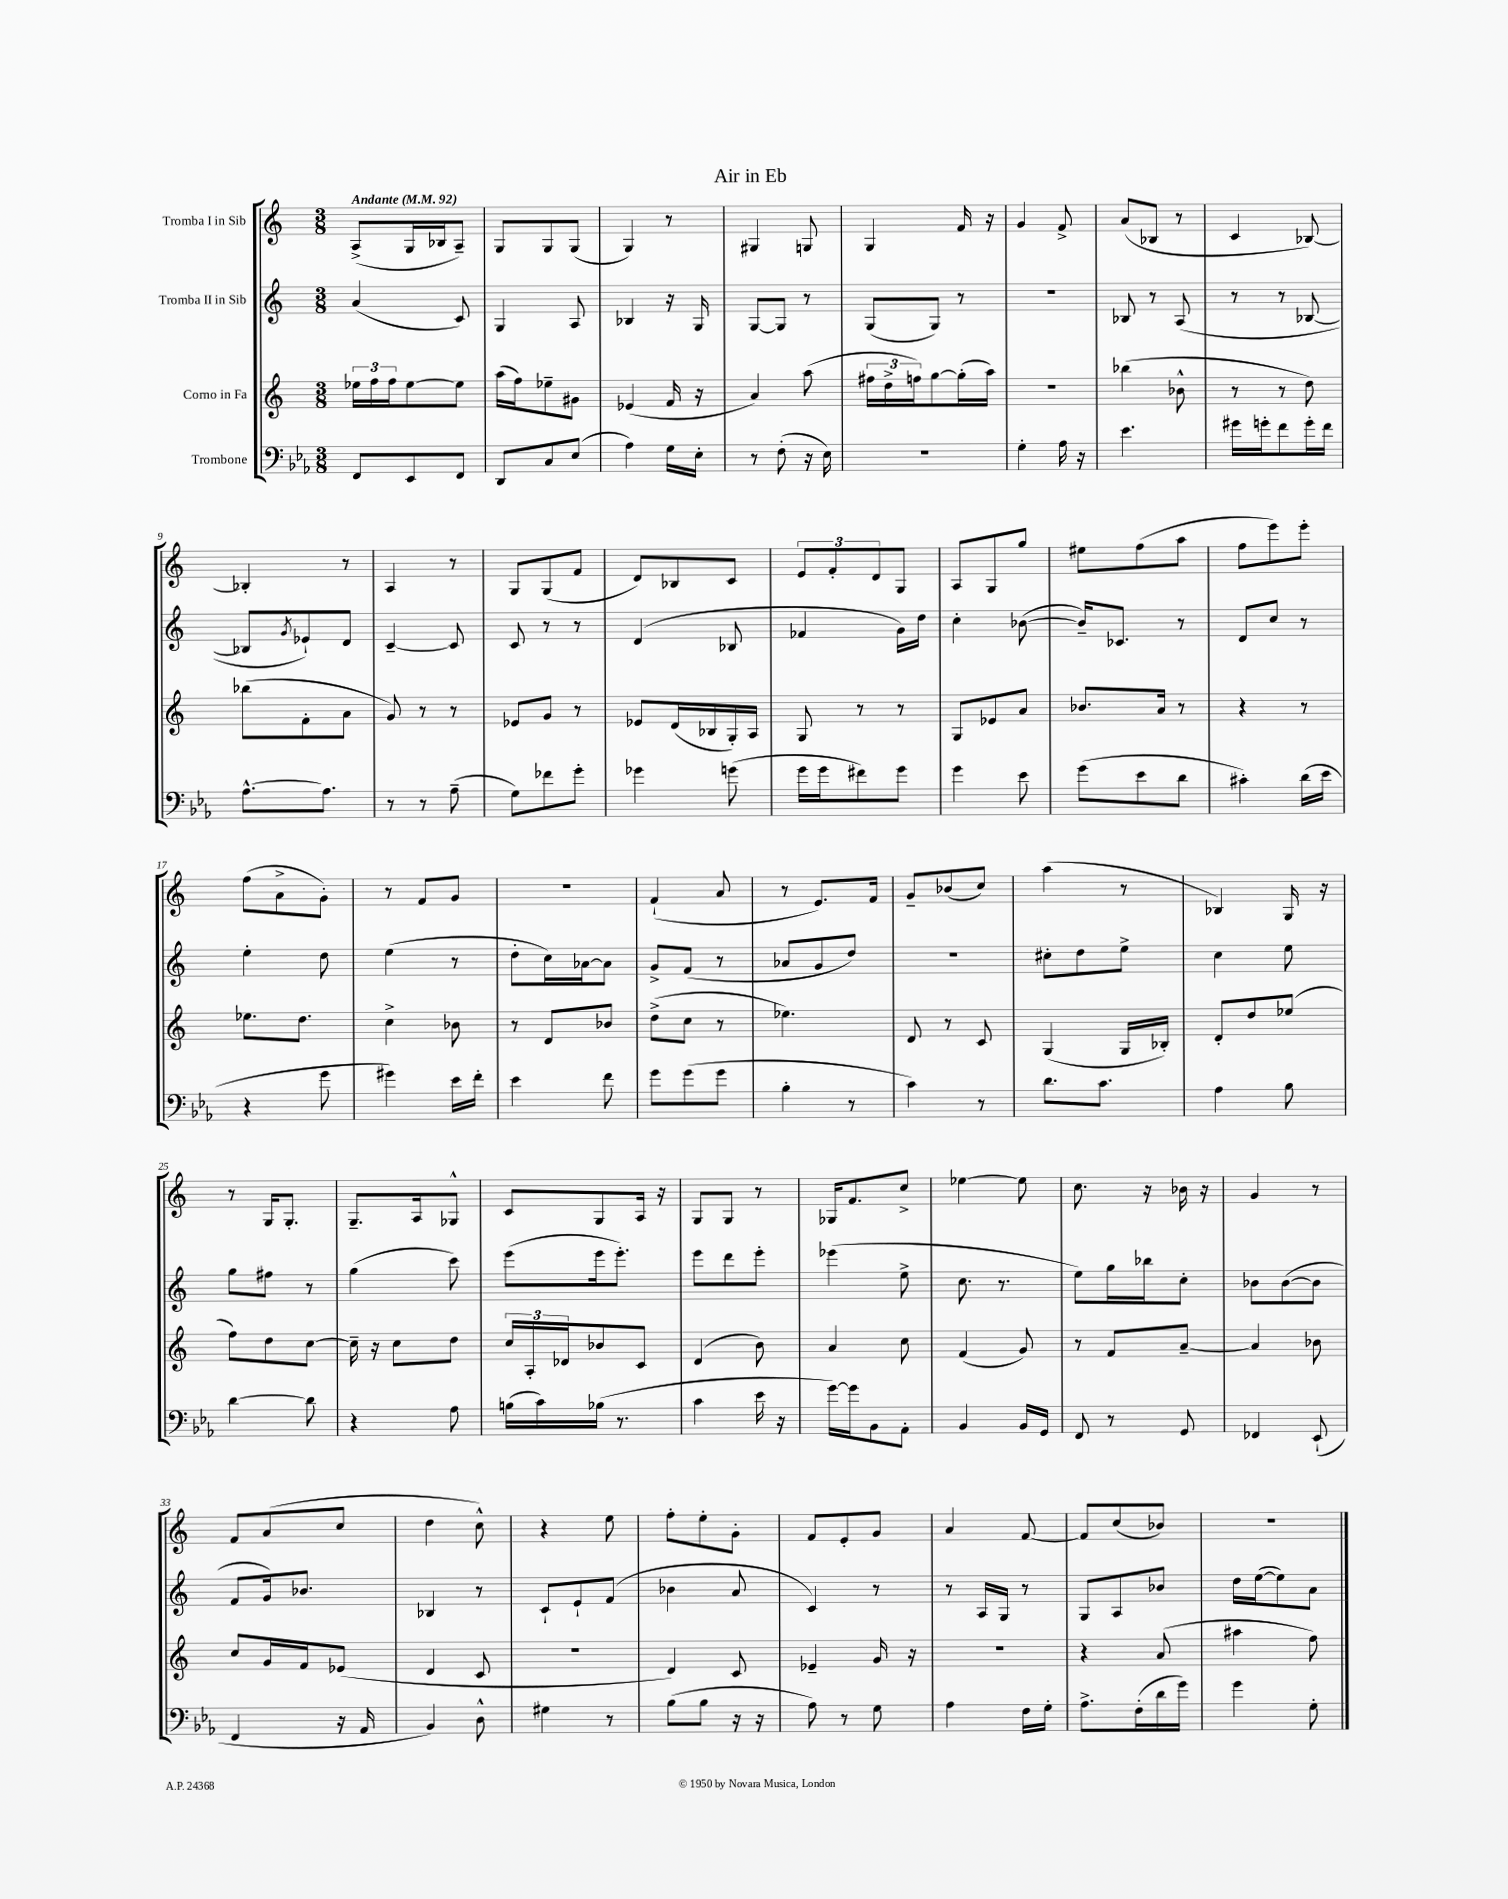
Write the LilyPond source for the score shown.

\header { title = "Air in Eb" }
<<
\new StaffGroup <<
\new Staff = "s0" \with { instrumentName = "Tromba I in Sib" } {
    \clef treble \key c \major \numericTimeSignature \time 3/8 \tempo "Andante" 4 = 92
    a8->( g16 bes16 a8--) |
    g8 g8 g8( |
    g4) r8 |
    gis4 g8 |
    g4 f'16 r16 |
    g'4 f'8-> |
    a'8( bes8 r8 |
    c'4 bes8~) |
    bes4-. r8 |
    a4 r8 |
    g8 g8( f'8 |
    d'8) bes8 c'8 |
    \tuplet 3/2 { e'8 f'8-. d'8 } g8 |
    a8 g8 g''8 |
    eis''8 f''8( a''8 |
    f''8 e'''8) e'''8-. |
    f''8( a'8-> g'8-.) |
    r8 f'8 g'8 |
    r4. |
    f'4-!( a'8 |
    r8 e'8.) f'16 |
    g'8-- bes'8( c''8) |
    a''4( r8 |
    bes4) g16 r16 |
    r8 g16 g8.-. |
    g8.-- a16 ges8-^ |
    c'8 g8 a16 r16 |
    g8 g8 r8 |
    ges16 f'8. c''8-> |
    ees''4~ ees''8 |
    c''8. r16 bes'16 r16 |
    g'4 r8 |
    f'8 a'8( c''8 |
    d''4 c''8-^) |
    r4 e''8 |
    f''8-. e''8-. g'8-. |
    f'8 e'8-. g'8 |
    a'4 f'8~ |
    f'8 c''8( bes'8) |
    R4. \bar "|." |
}
\new Staff = "s1" \with { instrumentName = "Tromba II in Sib" } {
    \clef treble \key c \major \numericTimeSignature \time 3/8
    a'4( c'8) |
    g4 a8 |
    bes4 r16 g16 |
    g8~ g8 r8 |
    g8( g8) r8 |
    R4. |
    bes8 r8 a8( |
    r8 r8 bes8~ |
    bes8 \acciaccatura { g'8 } ees'8-!) d'8 |
    c'4~-- c'8 |
    c'8 r8 r8 |
    d'4( bes8 |
    fes'4 g'16) d''16 |
    c''4-. bes'8~( |
    bes'16--) ces'8. r8 |
    d'8 c''8 r8 |
    e''4-. d''8 |
    e''4( r8 |
    d''8-. c''16) aes'16~ aes'8 |
    g'8-> f'8( r8 |
    aes'8 g'8 d''8) |
    R4. |
    cis''8-. d''8 e''8-> |
    c''4 e''8 |
    g''8 fis''8 r8 |
    g''4( c'''8) |
    e'''8( e'''16 e'''8.-.) |
    e'''8 d'''8 e'''8-. |
    ees'''4( e''8-> |
    c''8. r8. |
    e''8) g''16 bes''16 c''8-. |
    bes'8 bes'8~( bes'8 |
    f'8 g'16) bes'8. |
    bes4 r8 |
    c'8-! e'8-! f'8( |
    bes'4 a'8 |
    c'4) r8 |
    r8 a16 g16 r8 |
    g8 a8 bes'8 |
    d''16 e''16~( e''8) a'8 \bar "|." |
}
\new Staff = "s2" \with { instrumentName = "Corno in Fa" } {
    \clef treble \key c \major \numericTimeSignature \time 3/8
    \tuplet 3/2 { ees''16 f''16 f''16 } ees''8~ ees''8 |
    a''16( f''16) ees''8-- gis'8 |
    ees'4( f'16 r16 |
    a'4) a''8( |
    \tuplet 3/2 { fis''16 d''16-> f''16) } g''8~ g''16-.( a''16) |
    R4. |
    bes''4( bes'8-^ |
    r8 r8 d''8) |
    bes''8( f'8-. a'8 |
    g'8) r8 r8 |
    ees'8 g'8 r8 |
    ees'8 d'16( bes16 g16-.) a16 |
    g8 r8 r8 |
    g8 ees'8 a'8 |
    bes'8. a'16 r8 |
    r4 r8 |
    ees''8. d''8. |
    c''4-> bes'8 |
    r8 d'8 bes'8 |
    d''8->( c''8 r8 |
    ees''4.) |
    d'8 r8 c'8 |
    g4( g16 bes16-.) |
    d'8-. d''8 ees''8( |
    f''8) d''8 c''8~ |
    c''16-- r16 c''8 d''8 |
    \tuplet 3/2 { c''16 a16-. des'16 } bes'8 c'8 |
    d'4( b'8) |
    a'4 c''8 |
    f'4( g'8) |
    r8 f'8 a'8~-- |
    a'4 bes'8 |
    c''8 g'16 f'16 ees'8( |
    d'4 c'8 |
    R4. |
    d'4) c'8 |
    ees'4-- g'16 r16 |
    R4. |
    r4 a'8( |
    ais''4 f''8) \bar "|." |
}
\new Staff = "s3" \with { instrumentName = "Trombone" } {
    \clef bass \key ees \major \numericTimeSignature \time 3/8
    f,8 ees,8 f,8 |
    d,8 c8 ees8( |
    aes4) g16 ees16-. |
    r8 f8-.( r16 ees16) |
    R4. |
    g4-. aes16 r16 |
    ees'4. |
    gis'16 g'16-. f'8 g'16-. f'16 |
    aes8.~-^ aes8. |
    r8 r8 aes8--( |
    g8) fes'8 g'8-. |
    ges'4 g'8( |
    g'16 g'16 fis'8) g'8 |
    g'4 ees'8 |
    g'8( ees'8 d'8 |
    cis'4-.) d'16( ees'16 |
    r4 g'8 |
    gis'4) ees'16 f'16-. |
    ees'4 f'8 |
    g'8 g'8( g'8 |
    bes4-. r8 |
    c'4) r8 |
    d'8. c'8. |
    aes4 bes8 |
    d'4~ d'8 |
    r4 aes8 |
    b16( c'16) bes16( r8. |
    c'4 ees'16 r16 |
    g'16~) g'16 bes,8 aes,8-. |
    bes,4 bes,16 g,16 |
    f,8 r8 g,8 |
    fes,4 ees,8-!( |
    f,4 r16 aes,16 |
    bes,4) d8-^ |
    gis4 r8 |
    bes8( bes8 r16 r16 |
    aes8) r8 g8 |
    aes4 f16 g16-. |
    aes8.-> f16-.( d'16 g'16) |
    g'4 g8-. \bar "|." |
}
>>
>>
